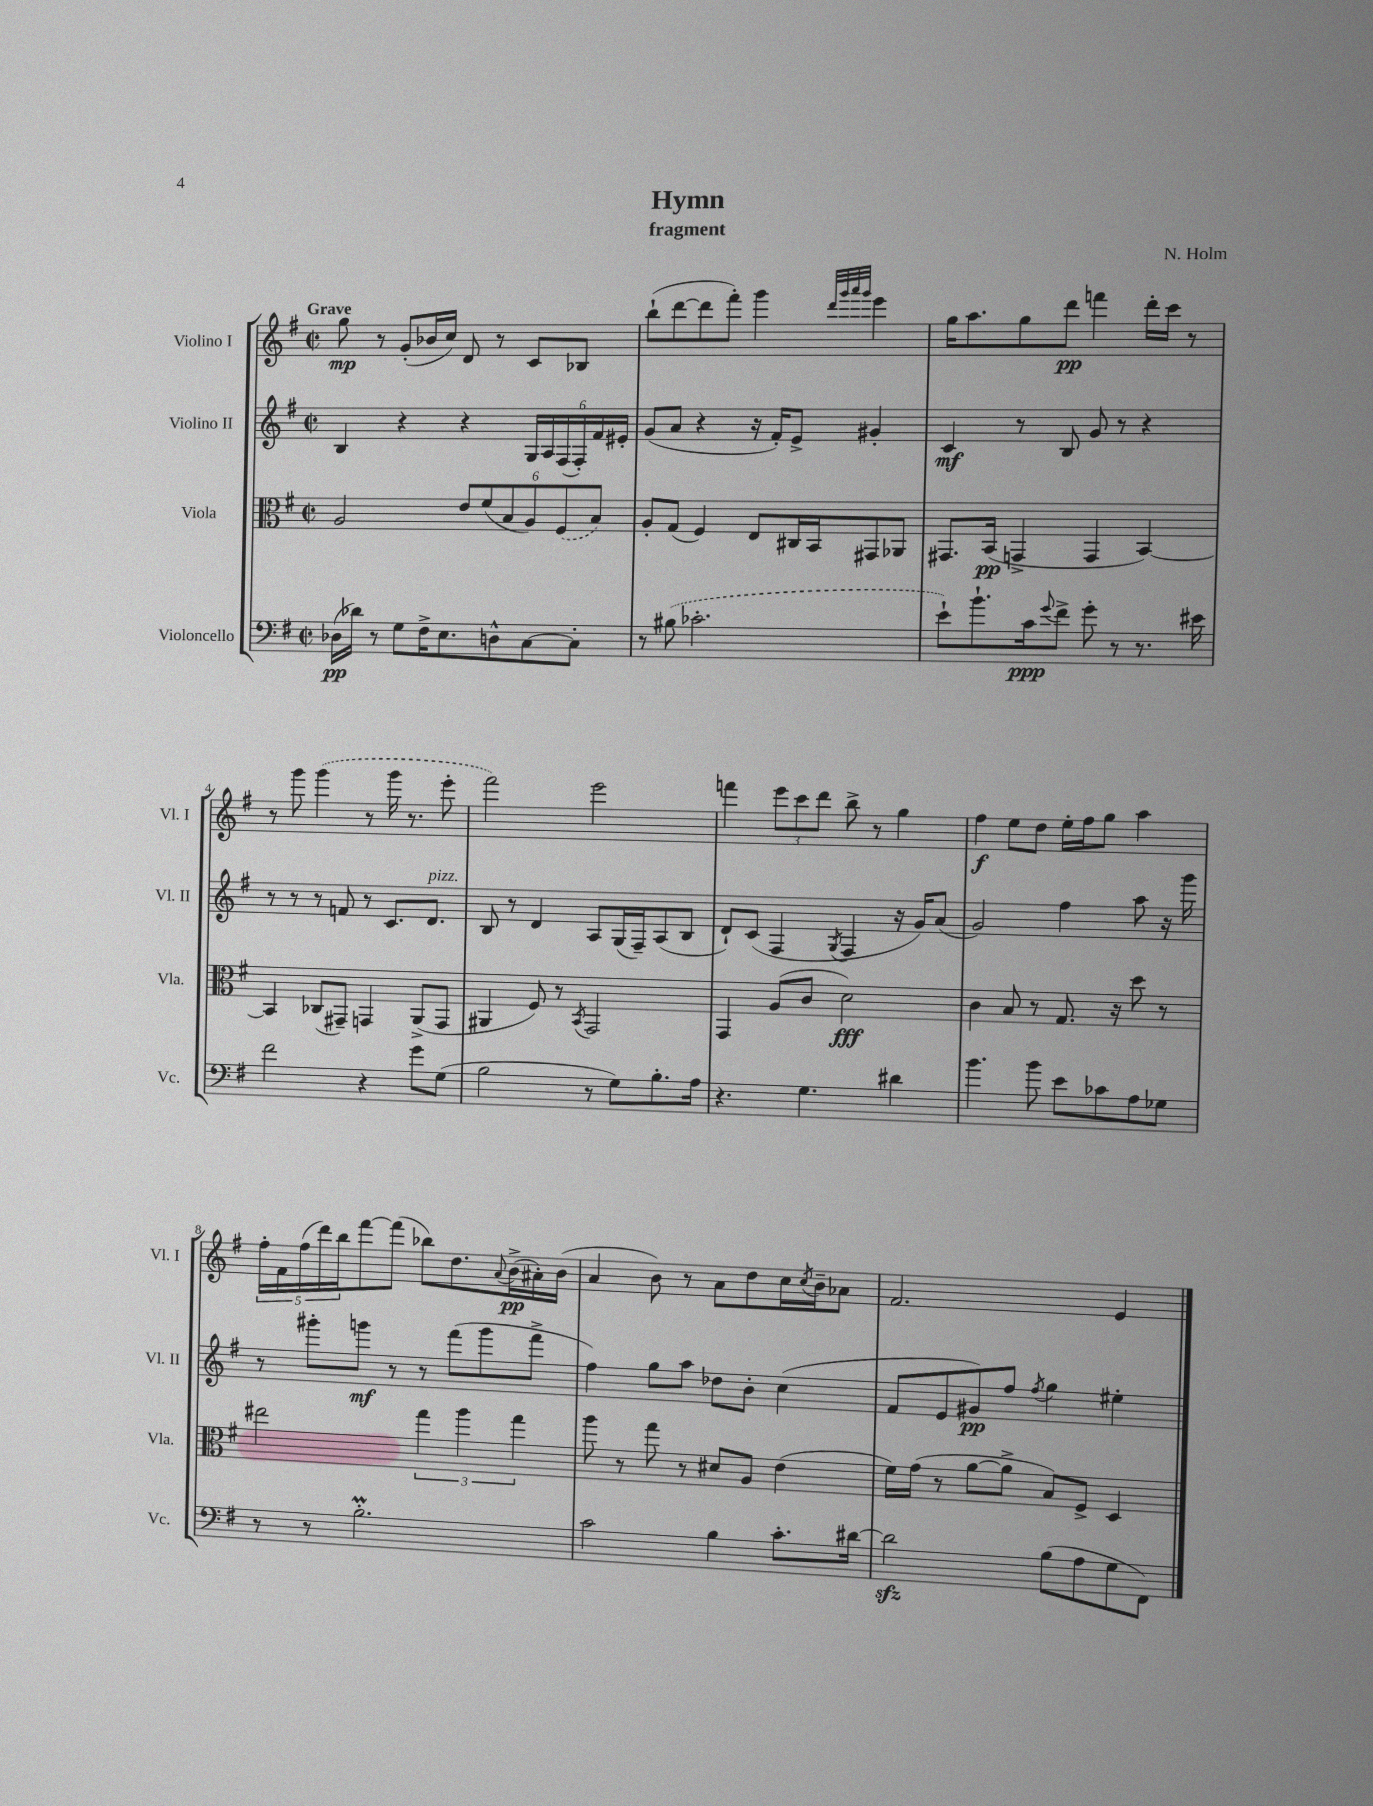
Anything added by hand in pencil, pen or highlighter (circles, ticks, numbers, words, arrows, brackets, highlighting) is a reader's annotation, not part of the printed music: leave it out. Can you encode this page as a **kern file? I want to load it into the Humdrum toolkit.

**kern	**dynam	**kern	**dynam	**kern	**dynam	**kern	**dynam
*part4	*part4	*part3	*part3	*part2	*part2	*part1	*part1
*staff4	*staff4	*staff3	*staff3	*staff2	*staff2	*staff1	*staff1
*I"Violoncello	*	*I"Viola	*	*I"Violino II	*	*I"Violino I	*
*I'Vc.	*	*I'Vla.	*	*I'Vl. II	*	*I'Vl. I	*
*clefF4	*	*clefC3	*	*clefG2	*	*clefG2	*
*k[f#]	*	*k[f#]	*	*k[f#]	*	*k[f#]	*
*M2/2	*	*M2/2	*	*M2/2	*	*M2/2	*
*met(c|)	*	*met(c|)	*	*met(c|)	*	*met(c|)	*
=1	=1	=1	=1	=1	=1	=1	=1
!	!	!	!	!	!	!LO:TX:a:B:t=Grave	!
(16D-X\LL	pp	2A/	.	4B/	.	8gg\	mp
16d-X\JJ)	.	.	.	.	.	.	.
8r	.	.	.	.	.	8r	.
8G\L	.	.	.	4r	.	(8g'/L	.
16F#^\K	.	.	.	.	.	16b-X/L	.
8.E\	.	.	.	.	.	16cc/JJ)	.
.	.	12e/L	.	4r	.	8d/	.
.	.	(12f#/	.	.	.	.	.
8Dn^^\	.	.	.	.	.	8r	.
.	.	12B/	.	.	.	.	.
[8C\	.	12A/)	.	24G/LL	.	8c/L	.
.	.	.	.	24A/	.	.	.
.	.	(12F#/	.	(24F#/	.	.	.
8C'\J]	.	.	.	24F#'/)	.	8B-X/J	.
.	.	12B/J)	.	24f#/	.	.	.
.	.	.	.	24e#X'/JJ	.	.	.
=2	=2	=2	=2	=2	=2	=2	=2
8r	.	8A'/L	.	(8g/L	.	(8bb`\L	.
(8B#X\	.	(8G/J	.	8a/J	.	[8ddd\	.
2.c-X'\	.	4F#/)	.	4r	.	8ddd\]	.
.	.	.	.	.	.	8fff#'\J)	.
.	.	8E/L	.	16r	.	4ggg\	.
.	.	.	.	16f#'/KL)	.	.	.
.	.	16C#X/L	.	8e^/J	.	.	.
.	.	16BB/J	.	.	.	.	.
.	.	.	.	.	.	32qqddd/LLL	.
.	.	.	.	.	.	32qqggg/	.
.	.	.	.	.	.	32qqaaa/	.
.	.	.	.	.	.	32qqggg/JJJ	.
.	.	8GG#X/	.	4g#X'/	.	4eee\	.
.	.	8AA-X/J	.	.	.	.	.
=3	=3	=3	=3	=3	=3	=3	=3
8e`\L)	.	8.GG#X/L	.	4c/	mf	16gg\KL	.
.	.	.	.	.	.	8.aa\	.
8.b`\	.	.	.	.	.	.	.
.	.	(16BB/Jk	pp	.	.	.	.
.	.	4GGn^/	.	8r	.	8gg\	.
16c\k	ppp	.	.	.	.	.	.
8qqg/	.	.	.	.	.	.	.
8f#^\J	.	.	.	8B/	.	8ddd\J	pp
8g'\	.	4GG/	.	8g/	.	4fffn\	.
8r	.	.	.	8r	.	.	.
8.r	.	[4BB/)	.	4r	.	16ddd'\LL	.
.	.	.	.	.	.	16ccc\JJ	.
.	.	.	.	.	.	8r	.
16e#X\	.	.	.	.	.	.	.
!!LO:LB:g=z
=4	=4	=4	=4	=4	=4	=4	=4
2f#\	.	4BB/]	.	8r	.	8r	.
.	.	.	.	8r	.	8ggg\	.
.	.	(8C-X/L	.	8r	.	(4ggg\	.
.	.	8GG#X~/J)	.	8fn/	.	.	.
4r	.	4GGn/	.	8r	.	8r	.
.	.	.	.	8.c/L	.	16ggg\	.
.	.	.	.	.	.	8.r	.
8g\L	.	(8AA^/L	.	.	.	.	.
!	!	!	!	!LO:TX:a:i:t=pizz.	!	!	!
.	.	.	.	8.d/J	.	.	.
(8G\J	.	8GG/J	.	.	.	8eee'\	.
=5	=5	=5	=5	=5	=5	=5	=5
2B\	.	4AA#X/	.	8B/	.	2fff#\)	.
.	.	.	.	8r	.	.	.
.	.	8F#/)	.	4d/	.	.	.
.	.	8r	.	.	.	.	.
.	.	8qBB/	.	.	.	.	.
8r	.	2GG/	.	8A/L	.	2eee\	.
8G\L)	.	.	.	(16G/L	.	.	.
.	.	.	.	16F#~/J)	.	.	.
8.B'\	.	.	.	(8A/	.	.	.
.	.	.	.	8B/J	.	.	.
16A\Jk	.	.	.	.	.	.	.
=6	=6	=6	=6	=6	=6	=6	=6
4.r	.	4GG/	.	8d`/L)	.	4fffn\	.
.	.	.	.	(8c/J	.	.	.
.	.	(8A/L	.	4F#/	.	12eee\L	.
.	.	.	.	.	.	12ccc\	.
4.G\	.	8c/J	.	.	.	.	.
.	.	.	.	.	.	12ddd\J	.
.	.	.	.	8qG/	.	.	.
.	.	2d\)	fff	4F#/	.	8bb^\	.
.	.	.	.	.	.	8r	.
4d#X\	.	.	.	16r	.	4gg\	.
.	.	.	.	16g/KL)	.	.	.
.	.	.	.	(8a/J	.	.	.
=7	=7	=7	=7	=7	=7	=7	=7
4.b\	.	4c\	.	2g/)	.	4ff#\	f
.	.	8B/	.	.	.	8ee\L	.
8b\	.	8r	.	.	.	8dd\J	.
8e\L	.	8.G/	.	4ff#\	.	16ee'\LL	.
.	.	.	.	.	.	16ff#\J	.
8c-X\	.	.	.	.	.	8gg\J	.
.	.	16r	.	.	.	.	.
8A\	.	8dd\	.	8aa\	.	4aa\	.
8G-X\J	.	8r	.	16r	.	.	.
.	.	.	.	16ggg\	.	.	.
!!LO:LB:g=z
=8	=8	=8	=8	=8	=8	=8	=8
8r	.	2ee#X\	.	8r	.	20ff#'\LL	.
.	.	.	.	.	.	20f#\	.
.	.	.	.	.	.	(20ff#\	.
8r	.	.	.	8ggg#X'\L	.	.	.
.	.	.	.	.	.	20ddd\)	.
.	.	.	.	.	.	20bb\J	.
2.Bm'\	.	.	.	8gggn\J	mf	[8fff#\	.
.	.	.	.	8r	.	(8fff#\J]	.
.	.	6gg\	.	8r	.	8bb-X\L)	.
.	.	.	.	(8fff#\L	.	8.dd\	.
.	.	6aa\	.	.	.	.	.
.	.	.	.	8ggg\	.	.	.
.	.	.	.	.	.	8qqa/	.
.	.	.	.	.	.	(16b^\L	pp
.	.	6gg\	.	.	.	.	.
.	.	.	.	8fff#^\J	.	16a#X'\)	.
.	.	.	.	.	.	(16b\JJ	.
=9	=9	=9	=9	=9	=9	=9	=9
2c\	.	8aa\	.	4ff#\)	.	4a/	.
.	.	8r	.	.	.	.	.
.	.	8gg\	.	8gg\L	.	8b\)	.
.	.	8r	.	8aa\J	.	8r	.
4B\	.	8d#X/L	.	8dd-X\L	.	8a\L	.
.	.	8A/J	.	8b'\J	.	8dd\	.
8.c'\L	.	(4e\	.	(4cc\	.	16cc\L	.
.	.	.	.	.	.	8qcc/	.
.	.	.	.	.	.	16b~\J	.
.	.	.	.	.	.	8a-X\J	.
[16d#X\Jk	.	.	.	.	.	.	.
=10	=10	=10	=10	=10	=10	=10	=10
2d#zz\]	.	16f#\LL)	.	8f#/L	.	2.f#/	.
.	.	(16g\JJ	.	.	.	.	.
.	.	8r	.	8e/	.	.	.
.	.	[8a\L	.	8g#X/)	pp	.	.
.	.	8a^\J]	.	8ff#/J	.	.	.
.	.	.	.	8qff#/	.	.	.
(8B\L	.	8B/L)	.	4gg\	.	.	.
8A\	.	8F#^/J	.	.	.	.	.
8G\	.	4D/	.	4ee#X'\	.	4e/	.
8FF#\J)	.	.	.	.	.	.	.
==	==	==	==	==	==	==	==
*-	*-	*-	*-	*-	*-	*-	*-
